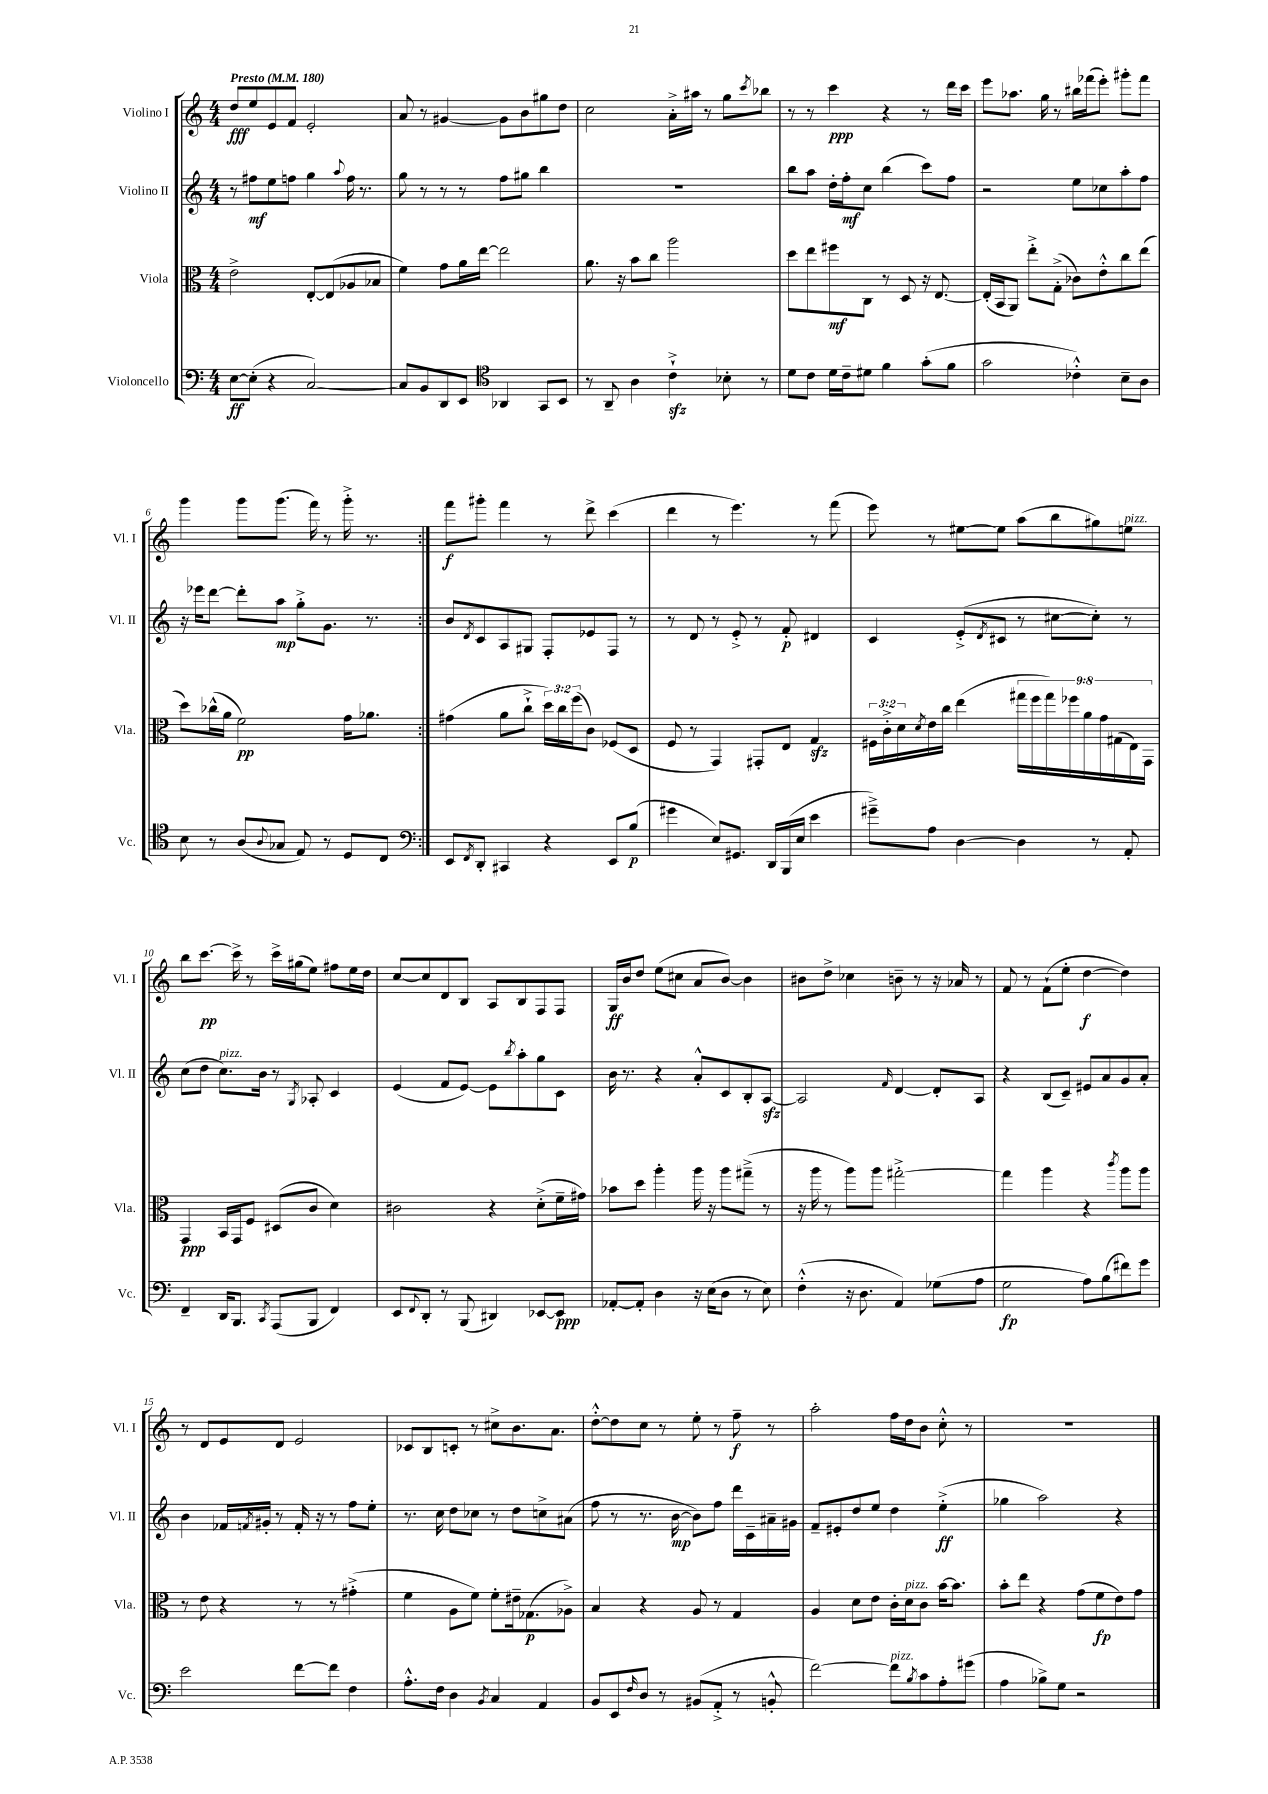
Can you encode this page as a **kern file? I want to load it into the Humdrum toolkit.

**kern	**dynam	**kern	**dynam	**kern	**dynam	**kern	**dynam
*part4	*part4	*part3	*part3	*part2	*part2	*part1	*part1
*staff4	*staff4	*staff3	*staff3	*staff2	*staff2	*staff1	*staff1
*I"Violoncello	*	*I"Viola	*	*I"Violino II	*	*I"Violino I	*
*I'Vc.	*	*I'Vla.	*	*I'Vl. II	*	*I'Vl. I	*
*clefF4	*	*clefC3	*	*clefG2	*	*clefG2	*
*k[]	*	*k[]	*	*k[]	*	*k[]	*
*M4/4	*	*M4/4	*	*M4/4	*	*M4/4	*
*MM180	*	*MM180	*	*MM180	*	*MM180	*
=1	=1	=1	=1	=1	=1	=1	=1
!	!	!	!	!	!	!LO:TX:a:B:t=Presto	!
[8E\L	ff	2e^\	.	8r	.	8dd/L	fff
(8E'\J]	.	.	.	8ff#X\L	mf	8ee/	.
4r	.	.	.	8ee\	.	8e/	.
.	.	.	.	8ffn\J	.	8f/J	.
[2C/)	.	[8E'/L	.	4gg\	.	2e'/	.
.	.	(8E/]	.	.	.	.	.
.	.	.	.	8qqaa/	.	.	.
.	.	8A-X/	.	16ff\	.	.	.
.	.	.	.	8.r	.	.	.
.	.	8B-X/J	.	.	.	.	.
=2	=2	=2	=2	=2	=2	=2	=2
8C/L]	.	4f\)	.	8gg\	.	8a/	.
8BB/	.	.	.	8r	.	8r	.
8DD/	.	8g\L	.	8r	.	[4g#X/	.
8EE/J	.	16a\L	.	8r	.	.	.
.	.	[16ee\JJ	.	.	.	.	.
*clefC4	*	*	*	*	*	*	*
4AA-X/	.	2ee\]	.	8ff\L	.	8g#\L]	.
.	.	.	.	8gg#X\J	.	8b\	.
8GG/L	.	.	.	4bb\	.	8gg#X\	.
8BB/J	.	.	.	.	.	8dd\J	.
=3	=3	=3	=3	=3	=3	=3	=3
8r	.	8.a\	.	1r	.	2cc\	.
8AA~/	.	.	.	.	.	.	.
.	.	16r	.	.	.	.	.
4A\	.	8b\L	.	.	.	.	.
.	.	8cc\J	.	.	.	.	.
4czz`^\	.	2aa\	.	.	.	16a'^\LL	.
.	.	.	.	.	.	16aa#X\JJ	.
.	.	.	.	.	.	8r	.
8B-X'\	.	.	.	.	.	8gg\L	.
.	.	.	.	.	.	8qccc/	.
8r	.	.	.	.	.	8bb-X\J	.
=4	=4	=4	=4	=4	=4	=4	=4
8d\L	.	8dd\L	.	8bb\L	.	8r	.
8c\J	.	8ee\	.	8aa\J	.	8r	.
16d\LL	.	8ff#X\	mf	16dd'\LL	.	4ccc\	ppp
16c~\J	.	.	.	16ff'\J	mf	.	.
8d#X\J	.	8C\J	.	8cc\J	.	.	.
4f\	.	8r	.	(4bb\	.	4r	.
.	.	8D/	.	.	.	.	.
(8g'\L	.	16r	.	8ccc\L)	.	8r	.
.	.	[8.E/	.	.	.	.	.
8f\J	.	.	.	8ff\J	.	16ddd\LL	.
.	.	.	.	.	.	16ccc\JJ	.
=5	=5	=5	=5	=5	=5	=5	=5
2g\	.	(16E'/LL]	.	2r	.	8eee\L	.
.	.	16BB/J	.	.	.	.	.
.	.	8AA/J)	.	.	.	8.aa-X\J	.
.	.	8ee'^\L	.	.	.	.	.
.	.	.	.	.	.	16gg\	.
.	.	(8G'^\J	.	.	.	8r	.
4c-X'^^\)	.	8c-X\L)	.	8ee\L	.	16bb#X\LL	.
.	.	.	.	.	.	(16fff-X\J	.
.	.	8e'^^\	.	8cc-X\	.	8eee'\J)	.
8B~\L	.	8cc\	.	8aa'\	.	8ggg#X'\L	.
8A\J	.	(8ee\J	.	8ff\J	.	8fff-\J	.
!!LO:LB:g=z
=6	=6	=6	=6	=6	=6	=6	=6
8B\	.	8dd\L)	.	16r	.	4ggg\	.
.	.	.	.	16eee-X\KL	.	.	.
8r	.	(16cc-X^^\L	.	[8ddd\J	.	.	.
.	.	16a\JJ	.	.	.	.	.
(8A/L	.	2f\)	pp	8ddd'\L]	.	8ggg\L	.
8qqA/	.	.	.	.	.	.	.
8G-X/J	.	.	.	8aa\J	mp	(8.ggg\J	.
8E/)	.	.	.	8gg'^\L	.	.	.
.	.	.	.	.	.	16fff\)	.
8r	.	.	.	8.g\J	.	8r	.
8D/L	.	16g\KL	.	.	.	16ggg'^\	.
.	.	8.a-X\J	.	8.r	.	8.r	.
8C/J	.	.	.	.	.	.	.
=7:|!	=7:|!	=7:|!	=7:|!	=7:|!	=7:|!	=7:|!	=7:|!
*clefF4	*	*	*	*	*	*	*
8EE/L	.	(4g#X\	.	8b/L	.	8fff\L	f
8qFF/	.	.	.	8qd/	.	.	.
8DD'/J	.	.	.	8c/	.	8ggg#X'\J	.
4CC#X/	.	8a\L	.	8A/	.	4fff\	.
.	.	8cc`^\J	.	8G#X/J	.	.	.
4r	.	24dd\LL)	.	8F'/L	.	8r	.
.	.	24cc\	.	.	.	.	.
.	.	(24ff\J	.	.	.	.	.
.	.	8c\J)	.	8e-X/	.	8ddd^\	.
8EE/L	.	(8F-X/L	.	8F/J	.	(4ccc\	.
(8B/J	p	8D/J	.	8r	.	.	.
=8	=8	=8	=8	=8	=8	=8	=8
4g#X\	.	8F/	.	8r	.	4ddd\	.
.	.	8r	.	8d/	.	.	.
8E/L)	.	4GG/)	.	8r	.	8r	.
8.GG#X/J	.	.	.	8e'^/	.	4.eee\)	.
.	.	8GG#X'/L	.	8r	.	.	.
16DD/LL	.	.	.	.	.	.	.
(16BBB/	.	8E/J	.	8f'/	p	.	.
16E/JJ	.	.	.	.	.	.	.
4e\	.	4Gzz/	.	4d#X/	.	8r	.
.	.	.	.	.	.	(8fff\	.
=9	=9	=9	=9	=9	=9	=9	=9
8g#X~^\L)	.	24F#X\LL	.	4c/	.	8eee\)	.
.	.	24c'^\	.	.	.	.	.
.	.	24d\	.	.	.	.	.
.	.	8qd/	.	.	.	.	.
8A\J	.	16e\	.	.	.	8r	.
.	.	16cc\JJ	.	.	.	.	.
[4D\	.	(4ee\	.	(8e'^/L	.	[8ee#X\L	.
.	.	.	.	8qd/	.	.	.
.	.	.	.	8c#X/J	.	8ee#\J]	.
4D\]	.	18gg#X\LL	.	8r	.	(8aa\L	.
.	.	18ff\	.	.	.	.	.
.	.	18gg#\)	.	.	.	.	.
.	.	.	.	[8cc#X\L	.	8bb\	.
.	.	18ff-X\	.	.	.	.	.
.	.	18a\	.	.	.	.	.
8r	.	.	.	8cc#'\J])	.	8gg#X\)	.
.	.	18g\	.	.	.	.	.
.	.	(18G#X\	.	.	.	.	.
!	!	!	!	!	!	!LO:TX:a:i:t=pizz.	!
8AA'/	.	.	.	8r	.	8een\J	.
.	.	18E\)	.	.	.	.	.
.	.	18GG\JJ	.	.	.	.	.
!!LO:LB:g=z
=10	=10	=10	=10	=10	=10	=10	=10
4FF~/	.	4GG/	ppp	(8cc\L	.	8bb\L	.
.	.	.	.	8dd\J	.	[8.ccc\J	pp
!	!	!	!	!LO:TX:a:i:t=pizz.	!	!	!
16DD/KL	.	16BB/LL	.	8.cc\L)	.	.	.
8.BBB/J	.	16GG/J	.	.	.	16ccc^\]	.
.	.	8F/J	.	.	.	8r	.
.	.	.	.	16b\Jk	.	.	.
8qCC/	.	.	.	.	.	.	.
(8AAA/L	.	(8D#X/L	.	8r	.	16ccc^\LL	.
.	.	.	.	.	.	(16gg#X\J	.
.	.	.	.	8qG/	.	.	.
8BBB/J	.	8c/J	.	8A-X'/	.	8ee\J)	.
4FF/)	.	4d\)	.	4c/	.	8ff#X\L	.
.	.	.	.	.	.	16ee\L	.
.	.	.	.	.	.	16dd\JJ	.
=11	=11	=11	=11	=11	=11	=11	=11
8EE/L	.	2c#X\	.	(4e/	.	[8cc/L	.
8qqFF/	.	.	.	.	.	.	.
8DD'/J	.	.	.	.	.	8cc/]	.
8r	.	.	.	8f/L	.	8d/	.
(8BBB/	.	.	.	[8e/J)	.	8B/J	.
4DD#X/)	.	4r	.	8e\L]	.	8A/L	.
.	.	.	.	8qbb/	.	.	.
.	.	.	.	8aa'\	.	8B/	.
[8EE-X/L	.	(8d'^\L	.	8gg\	.	8F/	.
8EE-/J]	ppp	16f~\L	.	8c\J	.	8F/J	.
.	.	16g#X\JJ)	.	.	.	.	.
=12	=12	=12	=12	=12	=12	=12	=12
[8AA-X'/L	.	8b-X\L	.	16b\	.	16G/LL	ff
.	.	.	.	8.r	.	16b/J	.
8AA-'/J]	.	8dd\J	.	.	.	8dd/J	.
4D\	.	4aa'\	.	4r	.	(8ee\L	.
.	.	.	.	.	.	8cc#X\J	.
16r	.	16aa\	.	8a'^^/L	.	8a/L	.
(16E\KL	.	16r	.	.	.	.	.
8D\J	.	8aa\L	.	8c/	.	[8b/J)	.
8r	.	(8gg#X~^\J	.	8B'/	.	4b\]	.
8E\)	.	8r	.	[8Azz/J	.	.	.
=13	=13	=13	=13	=13	=13	=13	=13
(4F'^^\	.	16r	.	2A/]	.	8b#X\L	.
.	.	16aa\	.	.	.	.	.
.	.	8r	.	.	.	8dd^\J	.
16r	.	8aa\L)	.	.	.	4cc-X\	.
8.D\	.	.	.	.	.	.	.
.	.	8aa\J	.	.	.	.	.
.	.	.	.	16qqf/	.	.	.
4AA/)	.	[2gg#X'^\	.	[4d/	.	8bn~\	.
.	.	.	.	.	.	8r	.
(8G-X\L	.	.	.	8d'/L]	.	16r	.
.	.	.	.	.	.	16a-X/	.
8A\J	.	.	.	8A/J	.	8r	.
=14	=14	=14	=14	=14	=14	=14	=14
2G\	fp	4gg#\]	.	4r	.	8f/	.
.	.	.	.	.	.	8r	.
.	.	4aa\	.	(8B/L	.	(8f`\L	.
.	.	.	.	8c~/J)	.	8ee'\J	.
8A\L)	.	4r	.	8e#X/L	.	[4dd\	f
(8B\	.	.	.	8a/	.	.	.
.	.	8qccc/	.	.	.	.	.
8f#X\)	.	8aa\L	.	8g/	.	4dd\])	.
8g\J	.	8aa\J	.	8a'/J	.	.	.
!!LO:LB:g=z
=15	=15	=15	=15	=15	=15	=15	=15
2e\	.	8r	.	4b\	.	8r	.
.	.	8e\	.	.	.	8d/L	.
.	.	4r	.	16f-X/LL	.	8e/	.
.	.	.	.	8qfn/	.	.	.
.	.	.	.	16g#X'/JJ	.	.	.
.	.	.	.	8r	.	8d/J	.
[8f\L	.	8r	.	16f'/	.	2e/	.
.	.	.	.	16r	.	.	.
8f\J]	.	8r	.	8r	.	.	.
4F\	.	(4g#X'^\	.	8ff\L	.	.	.
.	.	.	.	8ee'\J	.	.	.
=16	=16	=16	=16	=16	=16	=16	=16
8.A'^^\L	.	4f\	.	8.r	.	8c-X/L	.
.	.	.	.	.	.	8B/	.
16F\Jk	.	.	.	16cc\	.	.	.
4D\	.	8A\L	.	8dd\L	.	8cn'/J	.
.	.	8f\J)	.	8cc-X\J	.	8r	.
8qBB/	.	.	.	.	.	.	.
4C/	.	8f'\L	.	8r	.	8cc#X^\L	.
.	.	16e#X~\k	.	8dd\L	.	8.b\	.
.	.	(8.G-X\	p	.	.	.	.
4AA/	.	.	.	8ccn^\	.	.	.
.	.	.	.	.	.	8.a\J	.
.	.	8A-X^\J)	.	(8a#X\J	.	.	.
=17	=17	=17	=17	=17	=17	=17	=17
8BB/L	.	4B/	.	8ff\	.	[8dd'^^\L	.
8EE/	.	.	.	8r	.	8dd\]	.
16qqF/	.	.	.	.	.	.	.
8D/J	.	4r	.	8.r	.	8cc\J	.
8r	.	.	.	.	.	8r	.
.	.	.	.	[16b\	mp	.	.
(8BB#X/L	.	8A/	.	8b\L])	.	8ee'\	.
8AA'^/J	.	8r	.	8ff\J	.	8r	.
8r	.	4G/	.	16ddd\LL	.	8ff~\	f
.	.	.	.	16c~\	.	.	.
8BBn'^^/	.	.	.	16a#X~\	.	8r	.
.	.	.	.	16g#X\JJ	.	.	.
=18	=18	=18	=18	=18	=18	=18	=18
[2f\)	.	4A/	.	8f~/L	.	2aa'\	.
.	.	.	.	8e#X'/	.	.	.
.	.	8d\L	.	8dd/	.	.	.
.	.	8e\J	.	8ee/J	.	.	.
!LO:TX:a:i:t=pizz.	!	!	!	!	!	!	!
8f\L]	.	16c'\LL	.	4dd\	.	16ff\LL	.
!	!	!LO:TX:a:i:t=pizz.	!	!	!	!	!
.	.	16d\J	.	.	.	16dd\J	.
8qB/	.	.	.	.	.	.	.
8c\	.	8c\J	.	.	.	8b\J	.
8A'\	.	[16b\KL	.	(4ee'^\	ff	8cc'^^\	.
.	.	8.b\J]	.	.	.	.	.
(8g#X\J	.	.	.	.	.	8r	.
=19	=19	=19	=19	=19	=19	=19	=19
4A\	.	8b'\L	.	4gg-X\	.	1r	.
.	.	8ee\J	.	.	.	.	.
8B-X^\L)	.	4r	.	2aa\)	.	.	.
8G\J	.	.	.	.	.	.	.
2r	.	(8g\L	.	.	.	.	.
.	.	8f\	fp	.	.	.	.
.	.	8e\)	.	4r	.	.	.
.	.	8g\J	.	.	.	.	.
==	==	==	==	==	==	==	==
*-	*-	*-	*-	*-	*-	*-	*-
